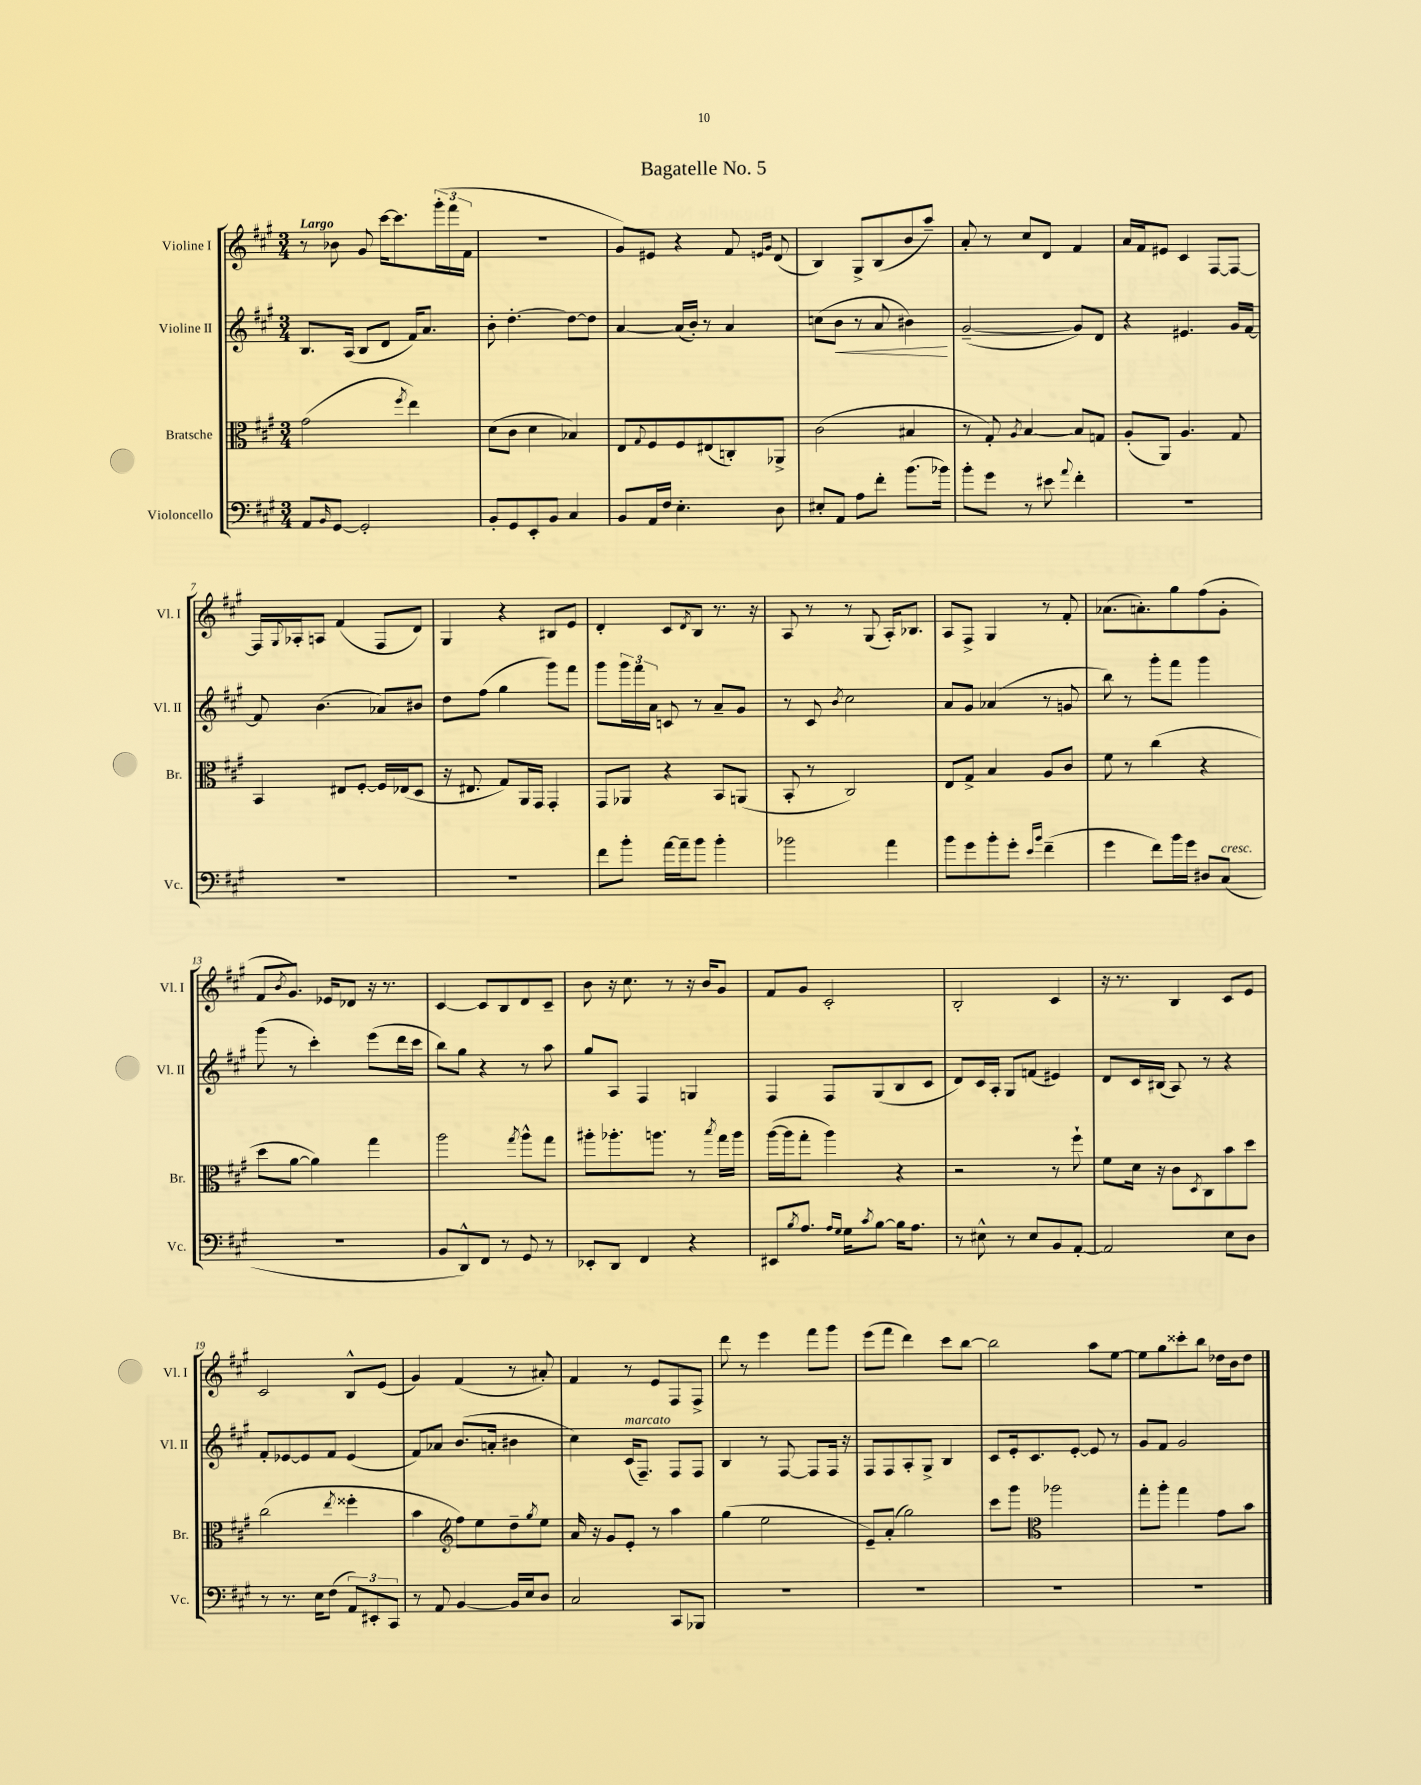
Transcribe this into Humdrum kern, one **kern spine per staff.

**kern	**kern	**kern	**kern
*staff4	*staff3	*staff2	*staff1
*clefF4	*clefC3	*clefG2	*clefG2
*k[f#c#g#]	*k[f#c#g#]	*k[f#c#g#]	*k[f#c#g#]
*M3/4	*M3/4	*M3/4	*M3/4
8AA/L	(2g#\	8.B/L	8r
16qqBB/	.	.	.
[8GG#/J	.	.	8b-\
.	.	(16A/Jk	.
2GG#'/]	.	8B/L	8g#/
.	.	8d/J	[16ccc#\LK
.	.	.	8.ccc#\]
.	8qff#/	.	.
.	4ee\)	16f#/LK)	.
.	.	8.a/J	.
.	.	.	(24ggg#'\L
.	.	.	24fff#\
.	.	.	24f#\JJ
=	=	=	=
8BB'/L	(8d\L	8b'\	2.r
8GG#/	8c#\J	[4.dd'\	.
8EE'/	4d\	.	.
8BB/J	.	.	.
4C#/	4B-/)	8dd\_L	.
.	.	8dd\]J	.
=	=	=	=
8BB/L	8E/L	[4a/	8g#/L)
.	8qqG#/	.	.
16AA/L	8F#/	.	8e#/J
16F#/JJ	.	.	.
4.E'\	8F#/	(16a/]LL	4r
.	.	16b'/JJ)	.
.	(8E#/	8r	.
.	8C'/)	4a/	8f#/
.	.	.	16qqe/LL
.	.	.	16qqg#/JJ
8D\	8AA-^/J	.	(8d/
=	=	=	=
8E#'/L	(2c#\	(8cc\L	4B/)
8AA/J	.	8b\J	.
8A\L	.	8r	8G#^/L
8f#'\J	.	8a/	(8B/
(8.b\L	4B#/	4b#\)	8b/
.	.	.	8aa~/J)
16b-\Jk)	.	.	.
=	=	=	=
8b'\L	8r	([2g#~/	8a'/
8g#\J	8G#'/)	.	8r
.	8qA/	.	.
8r	[4B/	.	8cc#/L
8e#\	.	.	8d/J
8qqa/	.	.	.
4f#'\	8B/]L	8g#/]L)	4f#/
.	8G/J	8d/J	.
=	=	=	=
2.r	(8A'/L	4r	16a/LL
.	.	.	16f#/J
.	8AA/J)	.	8e#/J
.	4.A/	4.e#/	4c#/
.	.	.	[8F#/L
.	8G#/	16g#/LL	8F#/_J
.	.	[16f#/JJ	.
=	=	=	=
2.r	4BB/	8f#/]	16F#/]LL
.	.	.	8qqG#/
.	.	.	16A-'/J
.	.	(4.b\	8A/J
.	8E#/L	.	(4f#/
.	[8F#'/J	.	.
.	16F#/]LL	8a-/L)	8F#/L
.	(16E-/J	.	.
.	8D/J	8b#/J	8d/J)
=	=	=	=
2.r	16r	8dd\L	4G#/
.	8.E#/	.	.
.	.	(8ff#\J	.
.	8G#/L)	4gg#\	4r
.	16AA/L	.	.
.	16GG#/JJ	.	.
.	4GG#'/	8ggg#\L)	8B#/L
.	.	8fff#\J	8e/J
=	=	=	=
8f#\L	8GG#/L	8ggg#\L	4d'/
8b'\J	8AA-/J	24ggg#\L	.
.	.	24fff#\	.
.	.	24a\JJ	.
[16a\LL	4r	8c/	8c#/L
16a~\]J	.	.	.
.	.	.	8qd/
8b\J	.	8r	8B/J
4b'\	8BB/L	8a~/L	8.r
.	(8AA/J	8g#/J	.
.	.	.	16r
=	=	=	=
2b-\	8BB'/	8r	8A/
.	8r	8c#/	8r
.	.	8qb/	.
.	2C#/)	2cc#\	8r
.	.	.	(8G#/
4a\	.	.	16A'/LK)
.	.	.	8.B-/J
=	=	=	=
8b\L	8E/L	8a/L	8A/L
8g#\	8G#^/J	8g#/J	8F#^/J
8b'\	4B/	(4a-/	4G#/
8g#'\J	.	.	.
16qqe/LL	.	.	.
16qqb/JJ	.	.	.
(4f#~\	8A/L	8r	8r
.	8c#/J	8g/	8f#'/
=	=	=	=
4g#\	8f#\	8bb\)	(8.a-\L
.	8r	8r	.
.	.	.	8.a'\)
8f#\L)	(4cc#\	8ggg#'\L	.
16b\L	.	8fff#\J	8gg#\
16g#\JJ	.	.	.
8D#/L	4r	4ggg#\	(8ff#\
(8C#/J	.	.	8g#'\J
=	=	=	=
2.r	8dd\L	(8ggg#\	8f#/L
.	.	.	8qb/
.	[8a\J	8r	8.g#/J)
.	4a\])	4ccc#'\)	.
.	.	.	16e-/LK
.	.	.	8d-/J
.	4gg#\	(8eee\L	16r
.	.	.	8.r
.	.	16ddd\L	.
.	.	16ccc#\JJ	.
=	=	=	=
8BB/L	2aa\	8bb\L)	[4c#/
8DD^^/)	.	8gg#\J	.
8FF#/J	.	4r	8c#/]L
8r	.	.	8B/
.	8qgg#/	.	.
8GG#/	8aa^^\L	8r	8d/
8r	8gg#\J	8aa\	8c#~/J
=	=	=	=
8EE-'/L	8aa#'\L	8gg#/L	8b\
8DD/J	8.aa-'\	8A/J	16r
.	.	.	8.cc#\
4FF#/	.	4F#/	.
.	8.aa\J	.	.
.	.	.	8r
4r	8r	4G/	16r
.	.	.	16b/LK
.	8qbb/	.	.
.	16gg#\LL	.	8g#/J
.	16aa\JJ	.	.
=	=	=	=
8EE#/L	([16aa\LL	4F#/	8f#/L
.	16aa\]J	.	.
8qB/	.	.	.
8.A/J	8gg#'\J	.	8g#/J
.	4aa\)	8F#/L	2c#'/
16qqA/LL	.	.	.
16qqG#/JJ	.	.	.
16G#\LK	.	.	.
8qc#/	.	.	.
[8B\J	.	(8G#/	.
16B\]LK	4r	8B/	.
8.A\J	.	.	.
.	.	8c#/J	.
=	=	=	=
8r	2r	8d/L)	2B'/
8E#^^\	.	16c#/L	.
.	.	16A'/JJ	.
8r	.	8G#/L	.
8E#/L	.	(8f/J	.
8BB/	8r	4e#/)	4c#/
[8AA'/J	8ff#`\	.	.
=	=	=	=
2AA/]	8f#\L	8d/L	16r
.	.	.	8.r
.	16d\Jk	16c#/L	.
.	16r	(16B#/JJ	.
.	8c#\L	8A/)	4B/
.	8qD/	.	.
.	8C#\	8r	.
8E\L	8b\	4r	8c#/L
8D\J	8dd\J	.	8e/J
=	=	=	=
8r	(2cc#\	8f#'/L	2c#/
8.r	.	[8e-/	.
.	.	8e-/]	.
16E\LK	.	.	.
(8F#\J	.	8f#/J	.
.	8qee/	.	.
12AA/L)	4ff##'\	(4e-/	8B^^/L
12EE#'/	.	.	.
.	.	.	(8e/J
12CC#/J	.	.	.
=	=	=	=
8r	4b\	8f#/L)	4g#/)
8AA/	.	8a-/J	.
*	*clefG2	*	*
[4BB/	8ff#\L)	(8.b/L	(4f#/
.	8ee\	.	.
.	.	16a'/Jk	.
16BB/]LL	8dd~\	4b#\	8r
16E/J	.	.	.
.	8qgg#/	.	.
8D/J	8ee\J	.	8a#'/)
=	=	=	=
2C#/	16a/	4cc#\)	4f#/
.	16r	.	.
.	8g#/L	.	.
.	8e'/J	(16c#/LK	8r
.	.	8.F#~/J)	.
.	8r	.	8e/L
8CC#/L	4aa\	8F#/L	8F#/
8BBB-/J	.	8F#/J	8F#^/J
=	=	=	=
2.r	(4gg#\	4B/	8ddd\
.	.	.	8r
.	2ee\	8r	4eee\
.	.	[8F#/	.
.	.	8F#/]L	8fff#\L
.	.	16F#/Jk	8ggg#\J
.	.	16r	.
=	=	=	=
2.r	8e~/L)	8F#/L	(8eee\L
.	(8a'/J	8F#/	8fff#\J
.	2gg#\)	8A'/	4ddd\)
.	.	8G#^/J	.
.	.	4B/	8ccc#\L
.	.	.	[8bb\J
=	=	=	=
2.r	8ccc#\L	8c#/L	2bb\]
.	8ggg#\J	16e'/k	.
.	.	8.c#/	.
*	*clefC3	*	*
.	2aa-\	.	.
.	.	[8e'/J	.
.	.	8e/]	8aa\L
.	.	8r	[8ee\J
=	=	=	=
2.r	8gg#'\L	8g#/L	8ee\]L
.	8aa'\J	8f#/J	8gg#\
.	4gg#\	2g#/	8ccc##'\
.	.	.	8bb\J
.	8g#\L	.	16dd-\LL
.	.	.	16b\J
.	8b\J	.	8dd-\J
==	==	==	==
*-	*-	*-	*-
